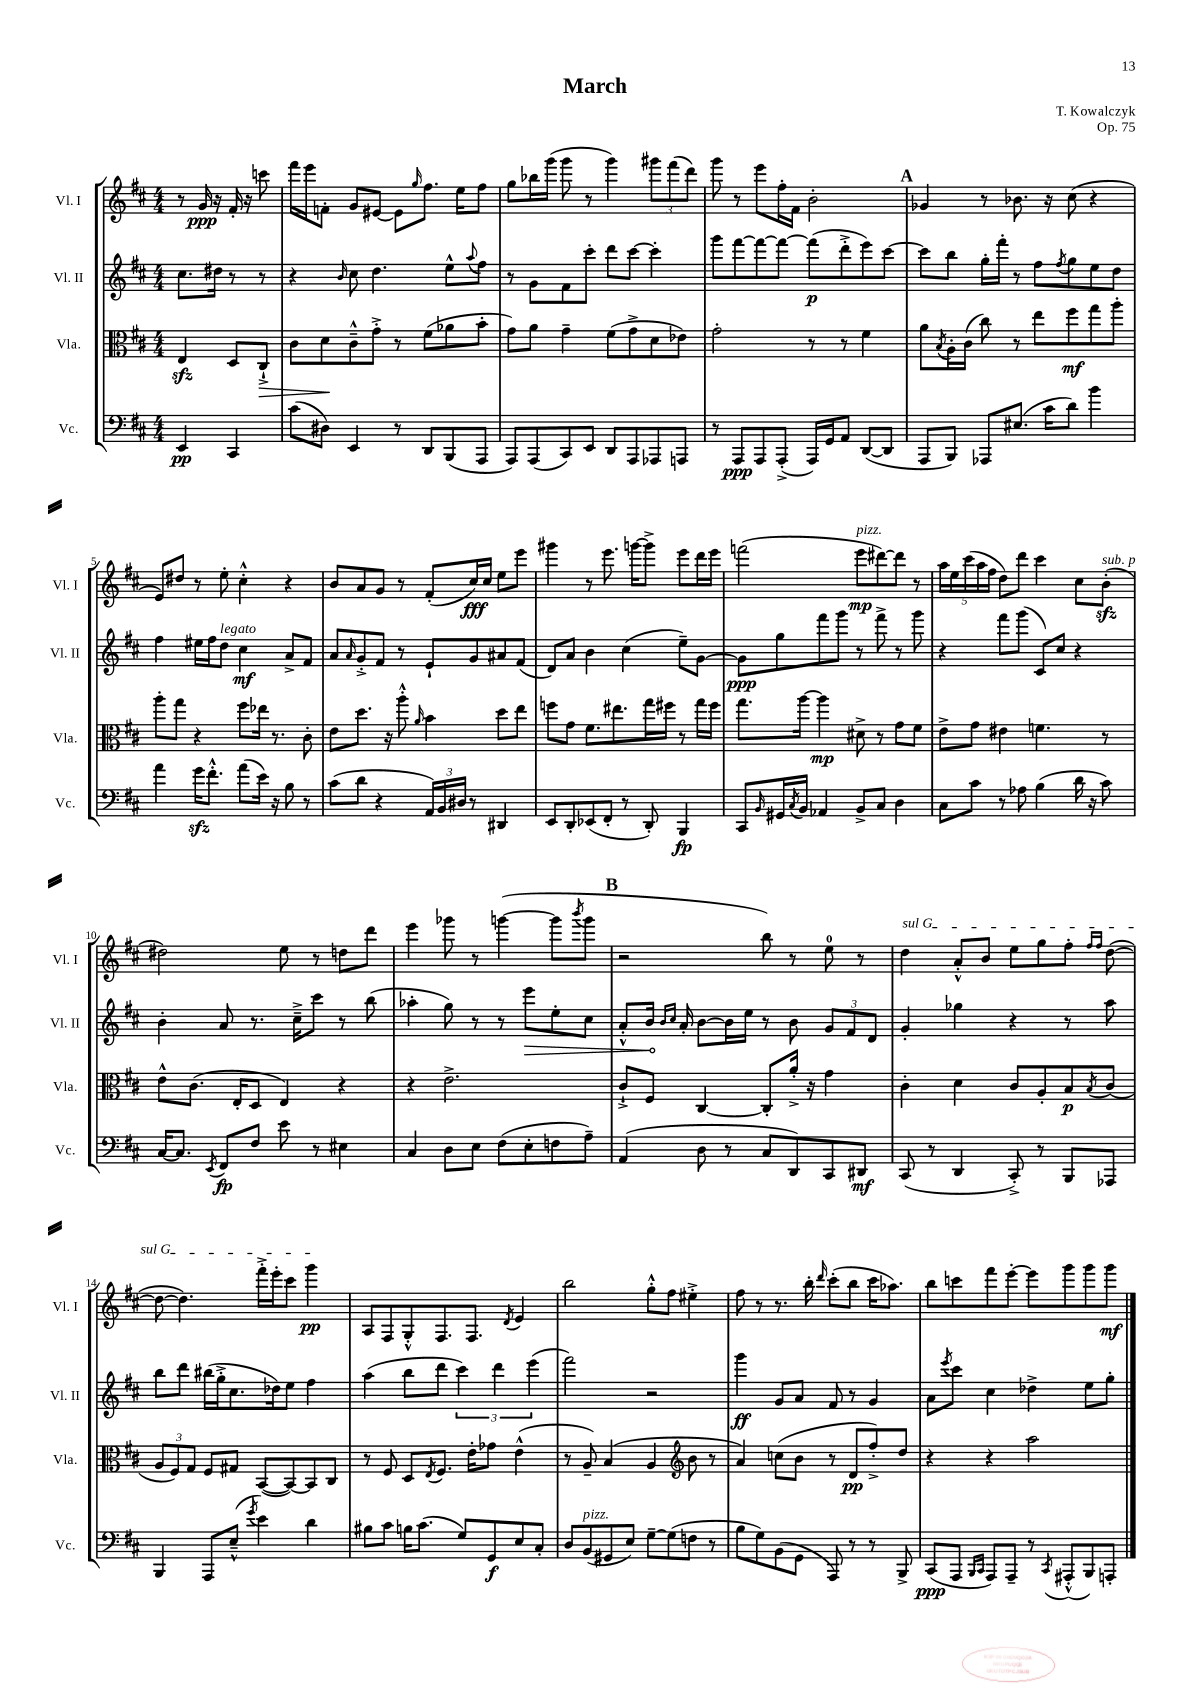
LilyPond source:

\header { title = "March" composer = "T. Kowalczyk" opus = "Op. 75" }
<<
\new StaffGroup <<
\new Staff = "s0" \with { instrumentName = "Vl. I" shortInstrumentName = "Vl. I" } {
    \clef treble \key d \major \numericTimeSignature \time 4/4 \partial 2
    r8 g'16\ppp r16 fis'16-. r16 c'''8 |
    fis'''16 e'''16 f'8-. g'8 eis'8~ eis'8 \grace { g''16 } fis''8. e''16 fis''8 |
    g''8 bes''16 g'''16( g'''8 r8 g'''4) \tuplet 3/2 { gis'''8 fis'''8( d'''8) } |
    g'''8 r8 e'''8 fis''16-. fis'16 b'2-. |
    \mark \markup { \bold "A" } ges'4 r8 bes'8. r16 cis''8( r4 |
    e'8) dis''8 r8 e''8-. cis''4-.-^ r4 |
    b'8 a'8 g'8 r8 fis'8-.( cis''16\fff) cis''16 e''8 e'''8 |
    gis'''4 r8 e'''8. g'''16~ g'''8-> e'''8 d'''16 e'''16 |
    f'''2( e'''8\mp^\markup { \italic "pizz." } dis'''8~) dis'''8 r8 |
    \tuplet 5/4 { a''16 e''16 cis'''16( a''16 fis''16 } d''8) d'''8 cis'''4 cis''8 b'8-.\sfz^\markup { \italic "sub. p" }( |
    dis''2) e''8 r8 d''8 d'''8 |
    e'''4 ges'''8 r8 g'''4~( g'''8 \acciaccatura { b'''8 } g'''8 |
    \mark \markup { \bold "B" } r2 b''8) r8 e''8-0 r8 |
    \once \override TextSpanner.bound-details.left.text = \markup { \italic "sul G" } d''4\startTextSpan a'8-.-^ b'8 e''8 g''8 fis''8-. \grace { fis''16 fis''16 } d''8~( |
    d''8~ d''4.) fis'''16-.-> e'''16-. cis'''8 g'''4\pp\stopTextSpan |
    a8 fis8 g8-.-^ fis8. fis8. \acciaccatura { d'8 } e'4 |
    b''2 g''8-.-^ fis''8 eis''4-.-> |
    fis''8 r8 r8. b''16-. \grace { d'''16 } cis'''8-.( b''8 cis'''16 aes''8.) |
    b''8 c'''8 fis'''8 e'''8~-. e'''8 g'''8 g'''8 g'''8\mf \bar "|." |
}
\new Staff = "s1" \with { instrumentName = "Vl. II" shortInstrumentName = "Vl. II" } {
    \clef treble \key d \major \numericTimeSignature \time 4/4 \partial 2
    cis''8. dis''16 r8 r8 |
    r4 \grace { b'16 } cis''8 d''4. e''8-^ \appoggiatura { a''8 } fis''8 |
    r8 g'8 fis'8 cis'''8-. d'''8 cis'''8~ cis'''4-. |
    g'''8 fis'''8~ fis'''8~ fis'''8~ fis'''8\p( d'''8-.-> e'''8) cis'''8~ |
    \mark \markup { \bold "A" } cis'''8 b''8 g''16-. fis'''16-. r8 fis''8 \acciaccatura { fis''8 } g''8 e''8 d''8 |
    fis''4 eis''16 fis''16 d''8^\markup { \italic "legato" } cis''4\mf a'8-> fis'8 |
    a'8 \grace { a'16 } g'8-.-> fis'8 r8 e'8-! g'8 ais'8 fis'8( |
    d'8) a'8 b'4 cis''4( e''8--) g'8~ |
    g'8\ppp g''8 fis'''8 g'''8 r8 fis'''8-> r8 g'''8 |
    r4 fis'''8 g'''8( cis'8) cis''8 r4 |
    b'4-. a'8 r8. cis''16---> cis'''8 r8 b''8( |
    aes''4-. g''8) r8 r8 \once \override Hairpin.circled-tip = ##t e'''8\> e''8-. cis''8 |
    \mark \markup { \bold "B" } a'8-.-^ b'16\! \grace { b'16 cis''16 } a'16-. b'8~ b'16 e''16 r8 b'8 \tuplet 3/2 { g'8 fis'8 d'8 } |
    g'4-. ges''4 r4 r8 a''8 |
    b''8 d'''8 bis''16( g''16-.-> cis''8. des''16) e''8 fis''4 |
    a''4( b''8 d'''8 \tuplet 3/2 { cis'''4) d'''4 e'''4( } |
    fis'''2) r2 |
    g'''4\ff g'8 a'8 fis'8 r8 g'4 |
    a'8 \acciaccatura { e'''8 } cis'''8 cis''4 des''4-> e''8 g''8-. \bar "|." |
}
\new Staff = "s2" \with { instrumentName = "Vla." shortInstrumentName = "Vla." } {
    \clef alto \key d \major \numericTimeSignature \time 4/4 \partial 2
    e4\sfz d8 cis8-!->\> |
    cis'8 d'8\! cis'8---^ g'8-.-> r8 fis'8( aes'8 b'8-. |
    g'8) a'8 g'4-- fis'8( g'8-> d'8 ees'8) |
    g'2-. r8 r8 fis'4 |
    \mark \markup { \bold "A" } a'8 \acciaccatura { b8 } a16-. cis'16( cis''8) r8 e''8 fis''8\mf g''8 a''8-. |
    a''8-. g''8 r4 fis''8 ees''16 r8. cis'8-. |
    e'8 d''8. r16 a''8-.-^ \grace { a'16 } b'4 d''8 e''8 |
    f''8 g'8 fis'8. eis''8. g''16 fis''16 r8 g''16 fis''16 |
    g''8. a''16~ a''4\mp dis'8-> r8 g'8 fis'8 |
    e'8-> g'8 eis'4 f'4. r8 |
    e'8-^ cis'8.( e16-. d8 e4) r4 |
    r4 e'2.-> |
    \mark \markup { \bold "B" } cis'8-!-> fis8 cis4~ cis8-. a'16-.-> r16 g'4 |
    cis'4-. d'4 cis'8 a8-. b8\p \acciaccatura { b8 } cis'8( |
    \tuplet 3/2 { a8 fis8) g8 } fis8 gis8 b,8~( b,8~) b,8 cis8 |
    r8 fis8 d8 \acciaccatura { e8 } fis8. e'16-. ges'8 e'4-^( |
    r8 a8--) b4( a4 \clef treble b'8 r8 |
    a'4) c''8( b'8 r8 d'8\pp fis''8-.->) d''8 |
    r4 r4 a''2 \bar "|." |
}
\new Staff = "s3" \with { instrumentName = "Vc." shortInstrumentName = "Vc." } {
    \clef bass \key d \major \numericTimeSignature \time 4/4 \partial 2
    e,4\pp cis,4 |
    cis'8( dis8) e,4 r8 d,8 b,,8( a,,8 |
    a,,8) a,,8( cis,8) e,8 d,8 a,,8 aes,,8 a,,8 |
    r8 a,,8\ppp a,,8 a,,8-.->( a,,16) g,16 a,8 d,8~( d,8 |
    \mark \markup { \bold "A" } a,,8 b,,8) aes,,8 eis8.( cis'16 d'8) b'4 |
    a'4 g'16\sfz fis'8.-.-^ a'8( e'16) r16 b8 r8 |
    cis'8( d'8 r4 \tuplet 3/2 { a,16) b,16 dis16 } r8 dis,4 |
    e,8 d,8-. ees,8( fis,8-. r8 d,8-.) b,,4\fp |
    cis,8 \grace { b,16 } gis,16 \acciaccatura { cis8 } b,16 aes,4 b,8-> cis8 d4 |
    cis8 cis'8 r8 aes8 b4( d'16 r16 cis'8) |
    cis16~ cis8. \acciaccatura { e,8 } fis,8\fp fis8 e'8 r8 eis4 |
    cis4 d8 e8 fis8( e8-. f8 a8--) |
    \mark \markup { \bold "B" } a,4( d8 r8 cis8 d,8) cis,8 dis,8\mf |
    cis,8( r8 d,4 cis,8-.->) r8 b,,8 aes,,8 |
    b,,4 a,,8 e8---^( \acciaccatura { g'8 } e'4) d'4 |
    bis8 cis'8 b16 cis'8.( g8) g,8\f e8 cis8-. |
    d8 b,8^\markup { \italic "pizz." }( gis,8 e8) g8~-- g8( f8 r8 |
    b8 g8) b,8( g,8 a,,8) r8 r8 b,,8-> |
    cis,8\ppp( a,,8 \grace { b,,16 cis,16 } a,,8) a,,8-- r8 \acciaccatura { cis,8 } ais,,8-.-^( b,,8) a,,8-. \bar "|." |
}
>>
>>
